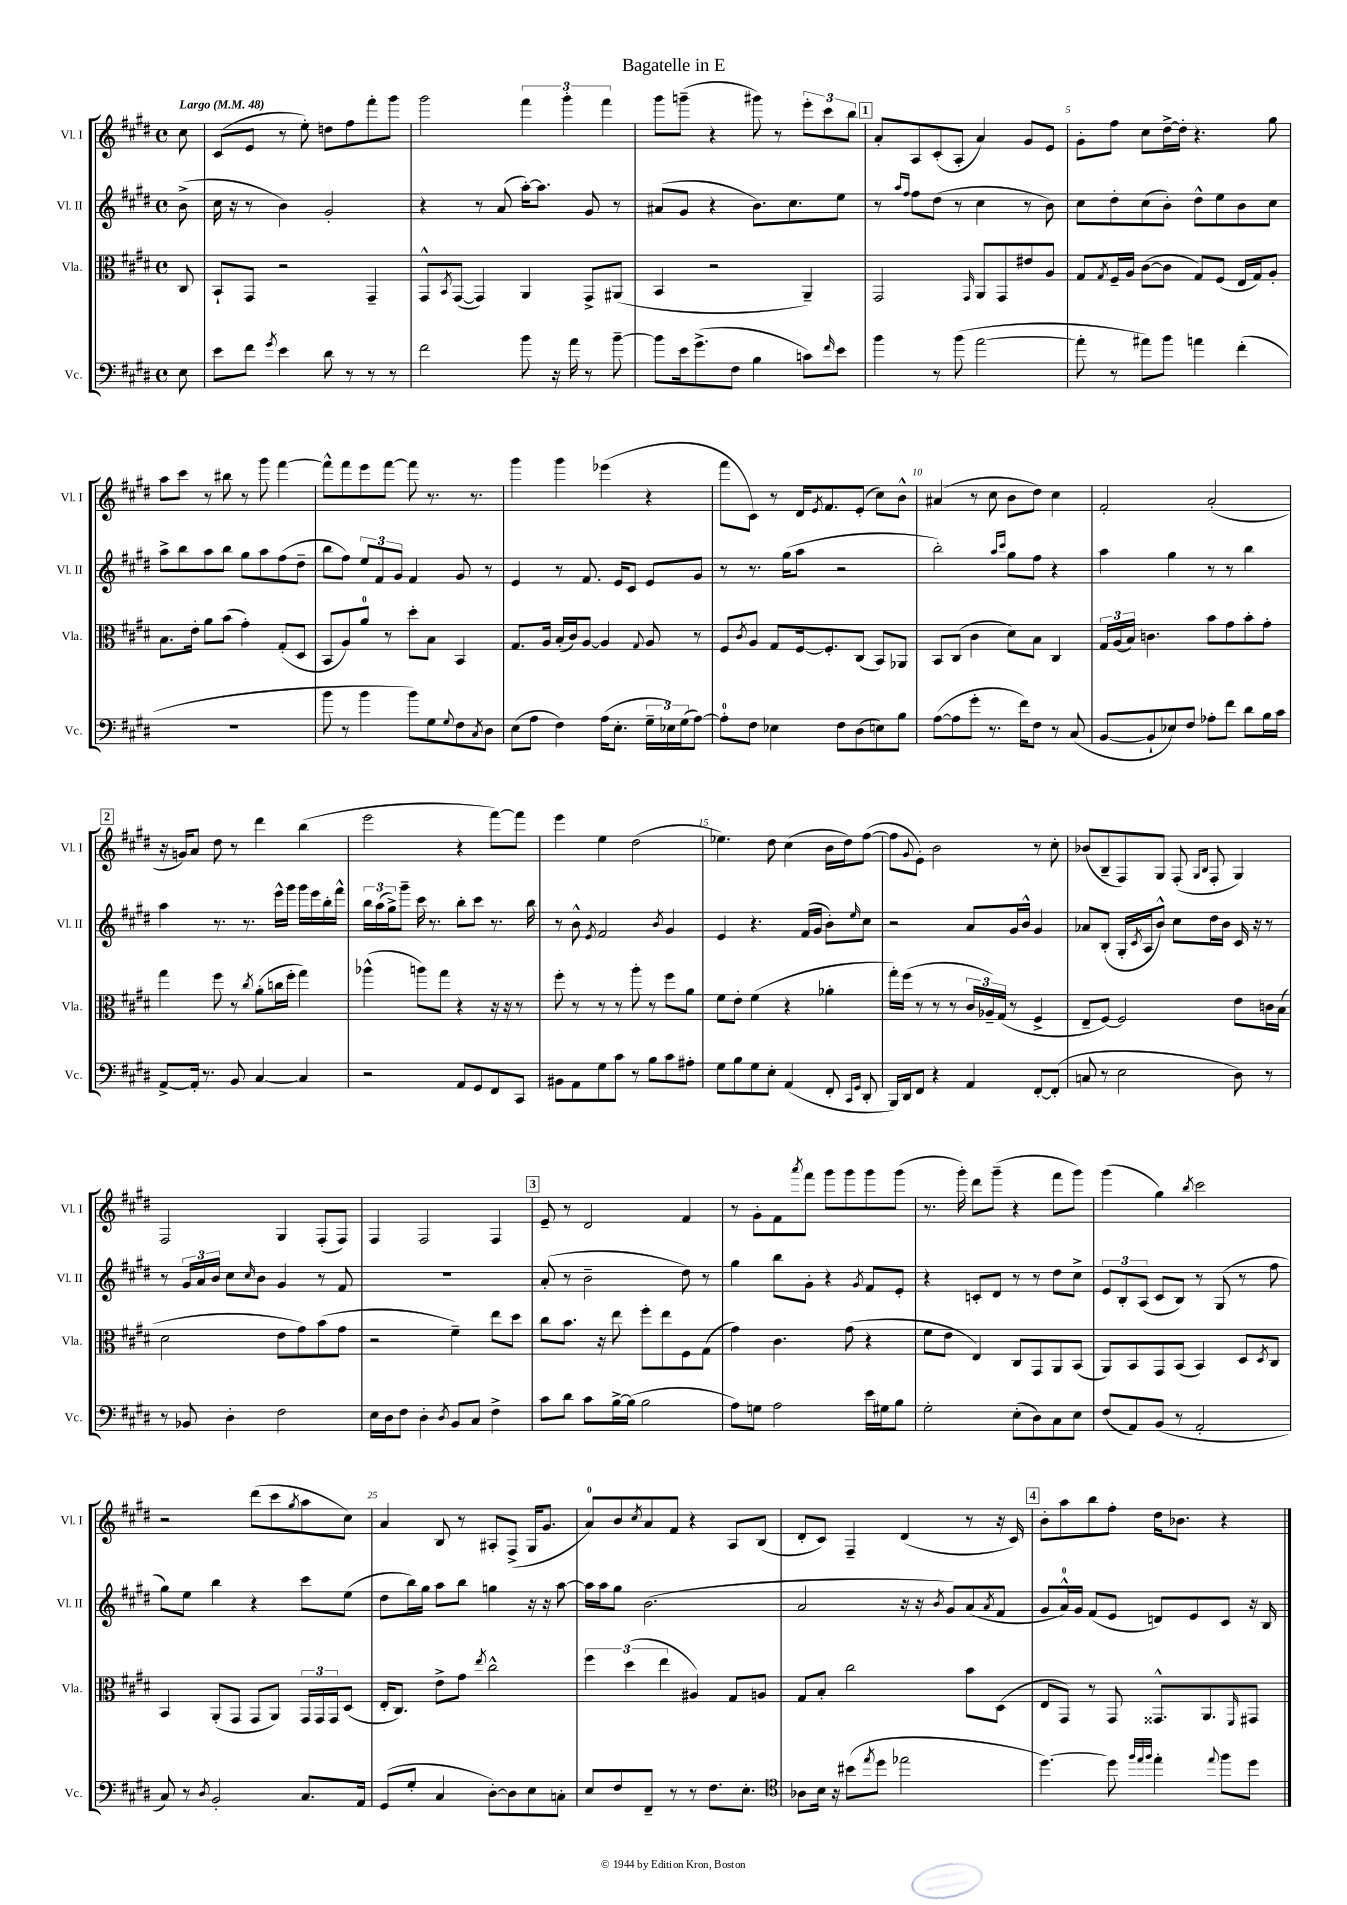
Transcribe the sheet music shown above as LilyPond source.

\header { title = "Bagatelle in E" }
<<
\new StaffGroup <<
\new Staff = "s0" \with { instrumentName = "Vl. I" shortInstrumentName = "Vl. I" } {
    \clef treble \key e \major \defaultTimeSignature \time 4/4 \partial 8 \tempo "Largo" 4 = 48
    cis''8 |
    cis'8( e'8 r8 e''8-.) d''8 fis''8 fis'''8-. gis'''8 |
    gis'''2 \tuplet 3/2 { fis'''4 gis'''4-. fis'''4 } |
    gis'''8 g'''8--( r4 gis'''8) r8 \tuplet 3/2 { e'''8-. cis'''8 b''8 } |
    \mark \markup { \box "1" } a'8-. a8 cis'8-.( a8-. a'4) gis'8 e'8 |
    gis'8-. fis''8 cis''8 dis''16~-> dis''16-. r4. gis''8 |
    a''8 cis'''8 r8 bis''8 r8 gis'''8 fis'''4~ |
    fis'''8-^ fis'''8 e'''8 fis'''8~ fis'''8 r8. r8. |
    gis'''4 gis'''4 ees'''4( r4 |
    fis'''8 cis'8) r8 dis'16 \acciaccatura { e'8 } fis'8. e'8-.( cis''8) b'8-^ |
    ais'4( r8 cis''8 b'8 dis''8) cis''4 |
    fis'2-. a'2-.( |
    \mark \markup { \box "2" } r16 g'16) a'8 dis''8 r8 dis'''4 b''4( |
    e'''2 r4 fis'''8~) fis'''8 |
    e'''4 e''4 dis''2( |
    ees''4.) dis''8 cis''4( b'16 dis''16) fis''8~( |
    fis''8 \appoggiatura { gis'8 } e'8-.) b'2 r8 cis''8-. |
    bes'8( b8-- fis8) gis8 fis8-.( \grace { gis16 b16 } fis8-. gis4) |
    fis2 gis4 fis8-.( fis8) |
    fis4 fis2 fis4 |
    \mark \markup { \box "3" } e'8-- r8 dis'2 fis'4 |
    r8 gis'8-. fis'8 \acciaccatura { a'''8 } fis'''8 gis'''8 gis'''8 gis'''8 gis'''8( |
    r8. gis'''16-.) dis'''8 gis'''8--( r4 fis'''8 gis'''8) |
    gis'''4( gis''4) \acciaccatura { b''8 } cis'''2 |
    r2 dis'''8( cis'''8 \acciaccatura { gis''8 } a''8 cis''8) |
    a'4 b8 r8 ais8-. fis8->( gis16 gis'8. |
    a'8-0) b'8 \acciaccatura { cis''8 } a'8 fis'8 r4 a8 b8( |
    dis'8-. cis'8) fis4-- dis'4( r8 r16 cis'16) |
    \mark \markup { \box "4" } b'8-. a''8 b''8 fis''8-. dis''16 bes'8. r4 \bar "|." |
}
\new Staff = "s1" \with { instrumentName = "Vl. II" shortInstrumentName = "Vl. II" } {
    \clef treble \key e \major \defaultTimeSignature \time 4/4 \partial 8
    b'8->( |
    cis''16 r16 r8 b'4) gis'2-. |
    r4 r8 a'8( a''16~-.) a''8. gis'8 r8 |
    ais'8( gis'8 r4 b'8.) cis''8. e''8 |
    \mark \markup { \box "1" } r8 \grace { a''16 fis''16 } fis''8 dis''8( r8 cis''4 r8 b'8) |
    cis''8 dis''8-. cis''8( b'8-.) dis''8-^ e''8 b'8 cis''8 |
    a''8-> b''8 a''8 b''8 gis''8 a''8 fis''8( dis''8-- |
    b''8 fis''8) \tuplet 3/2 { e''8 fis'8 gis'8 } fis'4 gis'8 r8 |
    e'4 r8 fis'8. e'16 cis'8 e'8 gis'8 |
    r8 r8. gis''16( a''8 r2 |
    b''2-.) \grace { a''16 cis'''16 } gis''8 fis''8 r4 |
    a''4 gis''4 r8 r8 b''4 |
    \mark \markup { \box "2" } a''4 r8. r8. e'''16-^ gis'''16 gis'''16 e'''16 b''16-. fis'''16-^ |
    \tuplet 3/2 { b''16 a''16( gis''16->) } gis'''8-- cis'''16 r8. b''8-. cis'''8 r8. b''16 |
    r8 b'8-^ \acciaccatura { e'8 } fis'2 \acciaccatura { b'8 } gis'4 |
    e'4 r4. fis'16( gis'16 b'8-.) \grace { e''16 } cis''8 |
    r2 a'8 gis'16 b'16-^ gis'4 |
    aes'8 b8-.( gis16-. \acciaccatura { cis'8 } a16 b'8-^) cis''8 dis''16 b'16 cis'16 r16 r8 |
    r8 \tuplet 3/2 { gis'16 a'16 b'16 } cis''8 \grace { cis''16 } b'8 gis'4 r8 fis'8 |
    R1 |
    \mark \markup { \box "3" } a'8-.( r8 b'2-- dis''8) r8 |
    gis''4 b''8 gis'8-. r4 \acciaccatura { gis'8 } fis'8 e'8-. |
    r4 c'8-. dis'8 r8 r8 dis''8 cis''8-> |
    \tuplet 3/2 { e'8 b8-. a8( } cis'8 b8) r8 gis8( r8 fis''8 |
    gis''8) e''8 b''4 r4 cis'''8 e''8( |
    dis''8 b''16) gis''16 a''8 b''8 g''4 r16 r16 a''8~ |
    a''16 a''16 gis''8 b'2.( |
    a'2 r16 r16 \acciaccatura { b'8 } gis'8) a'8( \acciaccatura { a'8 } fis'8 |
    \mark \markup { \box "4" } gis'8 a'16-0-^) gis'16 fis'8( e'8 d'8) e'8 cis'8 r16 b16 \bar "|." |
}
\new Staff = "s2" \with { instrumentName = "Vla." shortInstrumentName = "Vla." } {
    \clef alto \key e \major \defaultTimeSignature \time 4/4 \partial 8
    cis8 |
    b,8-! gis,8 r2 gis,4-- |
    gis,8-^ \acciaccatura { b,8 } gis,8~( gis,4) a,4 gis,8-> ais,8( |
    b,4 r2 a,4--) |
    \mark \markup { \box "1" } gis,2 \grace { gis,16 } a,8 gis,8 eis'8 a8 |
    gis8 \acciaccatura { gis8 } fis16-- a16 cis'8~( cis'8 gis8) fis8( e16 gis16) a8-. |
    b8. e'16-. a'8 b'8( gis'4-.) gis8-.( dis8 |
    b,8 a8) a'8-0 r8 dis''8-. b8 b,4 |
    gis8. a16 b16-.( cis'16) a8~ a4 \appoggiatura { gis8 } a8 r8 |
    fis8 \acciaccatura { cis'8 } a8 gis8 fis16~ fis8.-. cis8( b,8) aes,8 |
    b,8 cis8( cis'4 dis'8) b8 cis4 |
    \tuplet 3/2 { gis16 a16( b16) } c'4. b'8 gis'8 b'8-. gis'8-. |
    \mark \markup { \box "2" } gis''4 fis''8 r8 \acciaccatura { cis''8 } a'8-.( c''16 fis''16-. gis''4) |
    aes''4-^( a''8) gis''8 r4 r16 r16 r8 |
    fis''8-. r8 r8 r8 a''8-. r8 fis''8 a'8 |
    fis'8 e'8-. fis'4( r4 aes'4-. |
    gis''16-.) fis''16( r8 r8 r8 \tuplet 3/2 { cis'16 aes16--) gis16( } r8 fis4-> |
    e8-- fis8~) fis2 e'8 c'16 b16( |
    dis'2 e'8 gis'8) b'8( gis'8 |
    r2 fis'4--) e''8 dis''8 |
    \mark \markup { \box "3" } cis''8 b'8. r16 e''8 fis''8-. e''8 fis8 gis8( |
    gis'4) cis'4. gis'8( r4 |
    fis'8 e'8 e4) cis8 gis,8 a,8 b,8( |
    a,8) b,8 gis,8 b,8( b,4) dis8 \acciaccatura { dis8 } cis8 |
    b,4 a,8-.( gis,8 gis,8 a,8) \tuplet 3/2 { gis,16 gis,16 gis,16 } dis8( |
    e16-. cis8.) e'8-> gis'8 \acciaccatura { e''8 } cis''2-^ |
    \tuplet 3/2 { fis''4 dis''4( e''4 } ais4) gis8 a8 |
    gis8 b8-. cis''2 b'8 dis8( |
    \mark \markup { \box "4" } e8 gis,8) r8 gis,8 gisis,8.-^ a,8. \grace { fis,16 } gis,8 \bar "|." |
}
\new Staff = "s3" \with { instrumentName = "Vc." shortInstrumentName = "Vc." } {
    \clef bass \key e \major \defaultTimeSignature \time 4/4 \partial 8
    e8 |
    e'8 fis'8 \acciaccatura { gis'8 } e'4 dis'8 r8 r8 r8 |
    fis'2 b'8 r16 a'16 r8 b'8~-- |
    b'8 e'16 gis'8.->( fis8 b4 c'8) \grace { fis'16 } e'8 |
    \mark \markup { \box "1" } b'4 r8 b'8( a'2~ |
    a'8-. r8 ais'8) b'8 a'4 fis'4-.( |
    R1 |
    b'8 r8 b'4 b'8) gis8 \appoggiatura { gis8 } fis8 \acciaccatura { cis8 } dis8 |
    e8( a8 fis4) a16( e8.-. \tuplet 3/2 { gis16-- ees16) gis16( } a8~) |
    a8-0-. fis8 ees4 fis8 dis8( e8) b8 |
    a8~( a8 gis'8-. r8. fis'16) fis8 r8 cis8( |
    b,8~ b,8-! ees8) fis8 aes8-. fis'8 dis'8 b16 cis'16 |
    \mark \markup { \box "2" } a,8~-> a,16-. r8. b,8 cis4~ cis4 |
    r2 a,8 gis,8 fis,8 cis,8 |
    bis,8 a,8 gis8 cis'8 r8 b8 cis'8 ais8-. |
    gis8 b8 gis8 e8-. a,4( fis,8-. \grace { cis,16 gis,16 } dis,8-. |
    b,,16) dis,16 fis,8 r4 a,4 fis,8~-. fis,8-.( |
    c8 r8 e2 dis8) r8 |
    r8 bes,8 dis4-. fis2 |
    e16 dis16 fis8 dis4-. \acciaccatura { dis8 } b,8 cis8 fis4-> |
    \mark \markup { \box "3" } cis'8 dis'8 cis'8 b16~-> b16( b2 |
    a8) g8 a2 e'16 gis16 b8 |
    gis2-. e8-.( dis8) cis8 e8 |
    fis8( a,8) b,8( r8 a,2-. |
    cis8) r8 \acciaccatura { dis8 } b,2-. cis8. a,16 |
    gis,8( gis8-. cis4 dis8~-.) dis8 e8 c8-. |
    e8 fis8 fis,8-- r8 r8 fis8. e8.-. |
    \clef tenor aes8 b16 r16 bis'8( \acciaccatura { e''8 } dis''8 ees''2 |
    \mark \markup { \box "4" } dis''4.~) dis''8 \grace { fis''32 e''32 fis''32 } e''4-. \appoggiatura { e''8 } fis''8 dis''8 \bar "|." |
}
>>
>>
\layout { \context { \Score \override BarNumber.break-visibility = ##(#f #t #t) barNumberVisibility = #(every-nth-bar-number-visible 5) } }
